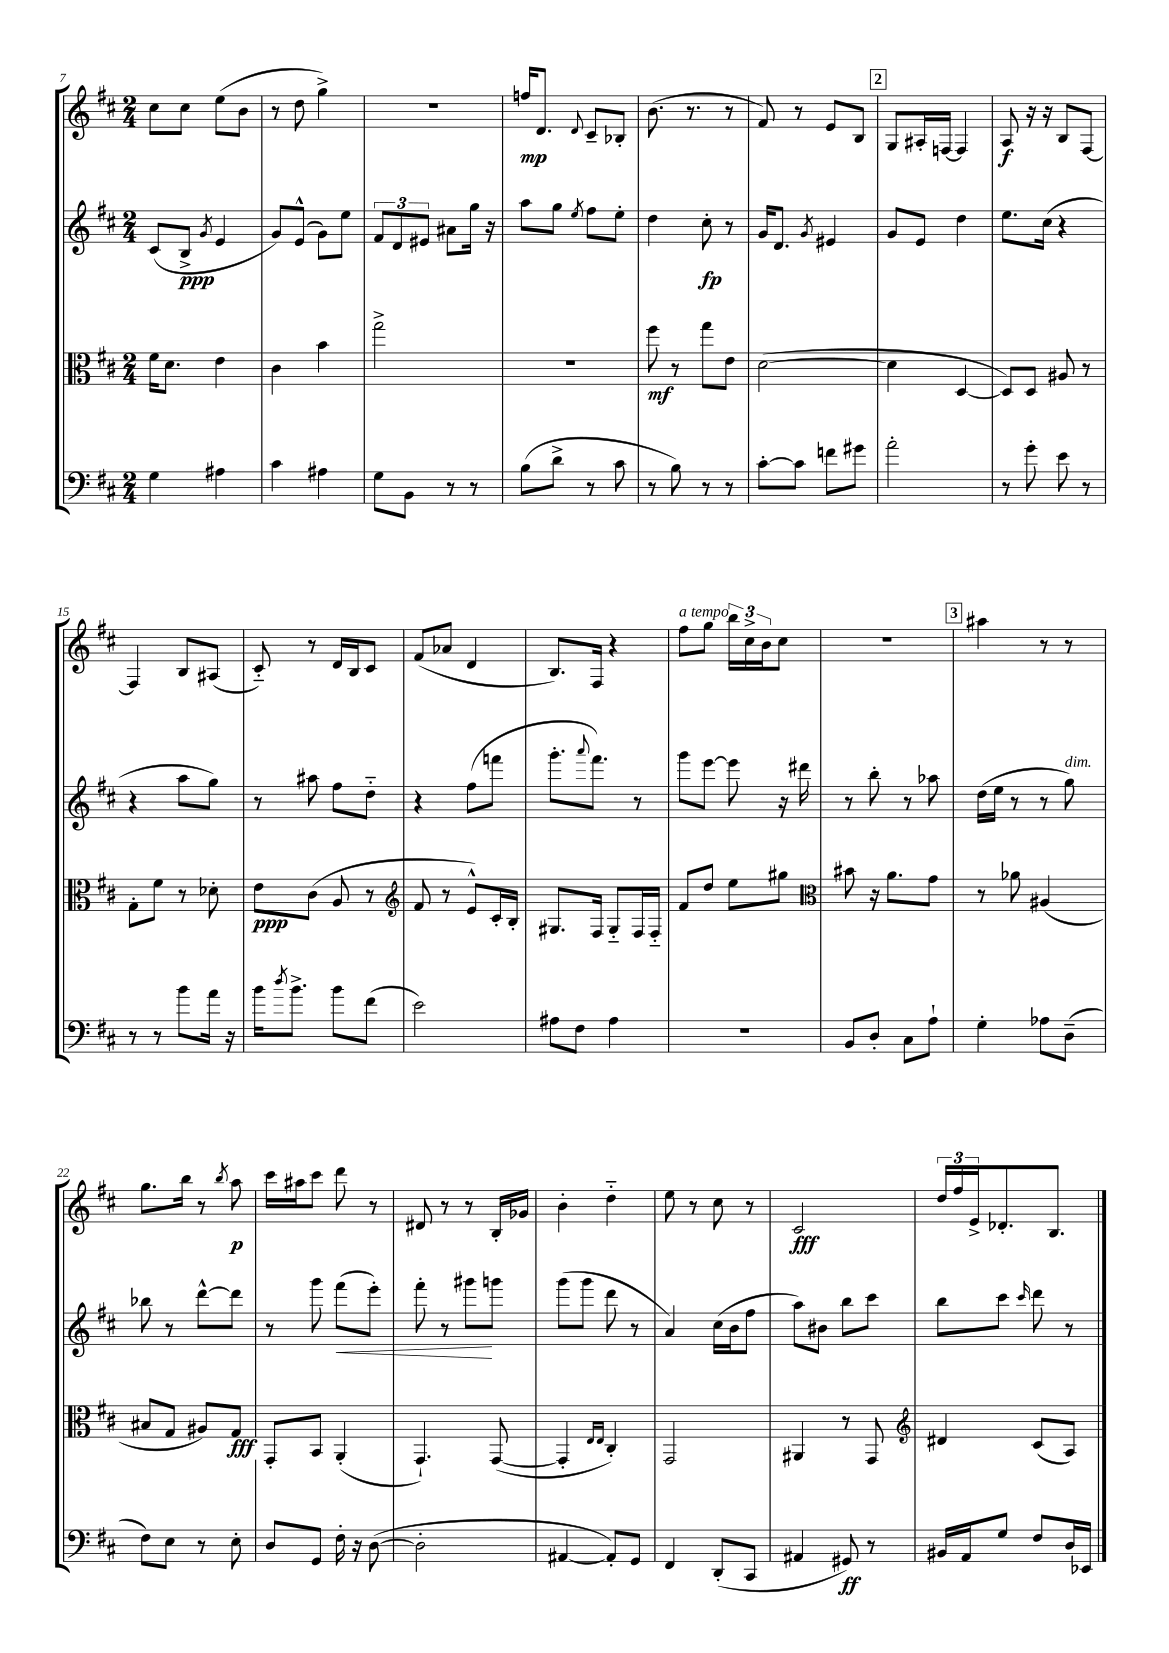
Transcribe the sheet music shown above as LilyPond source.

<<
\new StaffGroup <<
\new Staff = "s0" {
    \clef treble \key d \major \numericTimeSignature \time 2/4
    cis''8 cis''8 e''8( b'8 |
    r8 d''8 g''4->) |
    r2 |
    f''16\mp d'8. \appoggiatura { d'8 } cis'8-- bes8-. |
    b'8.( r8. r8 |
    fis'8) r8 e'8 b8 |
    \mark \markup { \box "2" } g8 ais16-. f16~ f4 |
    a8\f r16 r16 b8 fis8~ |
    fis4 b8 ais8( |
    cis'8-_) r8 d'16 b16 cis'8 |
    fis'8( aes'8 d'4 |
    b8.) fis16 r4 |
    fis''8^\markup { \italic "a tempo" } g''8 \tuplet 3/2 { b''16 cis''16-> b'16 } cis''8 |
    r2 |
    \mark \markup { \box "3" } ais''4 r8 r8 |
    g''8. b''16 r8 \acciaccatura { b''8 } a''8\p |
    cis'''16 ais''16 cis'''8 d'''8 r8 |
    dis'8 r8 r8 b16-. ges'16 |
    b'4-. d''4-_ |
    e''8 r8 cis''8 r8 |
    cis'2\fff |
    \tuplet 3/2 { d''16 fis''16 e'16-> } des'8.-. b8. \bar "|." |
}
\new Staff = "s1" {
    \clef treble \key d \major \numericTimeSignature \time 2/4
    cis'8( b8->\ppp \acciaccatura { g'8 } e'4 |
    g'8) e'8-^( g'8) e''8 |
    \tuplet 3/2 { fis'8 d'8 eis'8 } ais'8 g''16 r16 |
    a''8 g''8 \acciaccatura { e''8 } fis''8 e''8-. |
    d''4 cis''8-.\fp r8 |
    g'16 d'8. \acciaccatura { g'8 } eis'4 |
    \mark \markup { \box "2" } g'8 e'8 d''4 |
    e''8. cis''16( r4 |
    r4 a''8 g''8) |
    r8 ais''8 fis''8 d''8-_ |
    r4 fis''8( f'''8 |
    g'''8.-. \appoggiatura { a'''8 } fis'''8.) r8 |
    g'''8 e'''8~ e'''8 r16 dis'''16 |
    r8 b''8-. r8 aes''8 |
    \mark \markup { \box "3" } d''16( e''16 r8 r8 g''8^\markup { \italic "dim." }) |
    bes''8 r8 d'''8~-^ d'''8 |
    r8 g'''8 fis'''8\<( e'''8-.) |
    fis'''8-. r8 gis'''8\! g'''8 |
    g'''8( g'''8 d'''8 r8 |
    a'4) cis''16( b'16 fis''8 |
    a''8) bis'8 b''8 cis'''8 |
    b''8 cis'''8 \grace { cis'''16 } d'''8 r8 \bar "|." |
}
\new Staff = "s2" {
    \clef alto \key d \major \numericTimeSignature \time 2/4
    fis'16 d'8. e'4 |
    cis'4 b'4 |
    g''2-> |
    R2 |
    fis''8\mf r8 g''8 e'8 |
    d'2~( |
    \mark \markup { \box "2" } d'4 d4~ |
    d8) d8 ais8 r8 |
    g8-. fis'8 r8 des'8-. |
    e'8\ppp cis'8( a8 r8 |
    \clef treble fis'8 r8 e'8-^) cis'16-. b16-. |
    gis8. fis16 gis8-_ fis16 fis16-_ |
    fis'8 d''8 e''8 gis''8 |
    \clef alto bis'8 r16 a'8. g'8 |
    \mark \markup { \box "3" } r8 aes'8 ais4( |
    bis8 g8 ais8) g8\fff |
    g,8-. b,8 a,4-.( |
    g,4.-!) g,8~( |
    g,4-. \grace { e16 e16 } cis4-.) |
    g,2 |
    ais,4 r8 g,8 |
    \clef treble dis'4 cis'8( a8) \bar "|." |
}
\new Staff = "s3" {
    \clef bass \key d \major \numericTimeSignature \time 2/4
    g4 ais4 |
    cis'4 ais4 |
    g8 b,8 r8 r8 |
    b8( d'8-> r8 cis'8 |
    r8 b8) r8 r8 |
    cis'8~-. cis'8 f'8 gis'8 |
    \mark \markup { \box "2" } a'2-. |
    r8 g'8-. e'8 r8 |
    r8 r8 b'8 a'16 r16 |
    b'16 \acciaccatura { d''8 } b'8.-> b'8 fis'8( |
    e'2) |
    ais8 fis8 ais4 |
    R2 |
    b,8 d8-. cis8 a8-! |
    \mark \markup { \box "3" } g4-. aes8 d8--( |
    fis8) e8 r8 e8-. |
    d8 g,8 fis16-. r16 d8~( |
    d2-. |
    ais,4~ ais,8-.) g,8 |
    fis,4 d,8-.( cis,8 |
    ais,4 gis,8\ff) r8 |
    bis,16 a,16 g8 fis8 d16 ees,16 \bar "|." |
}
>>
>>
\layout { \context { \Score currentBarNumber = #7 } }
